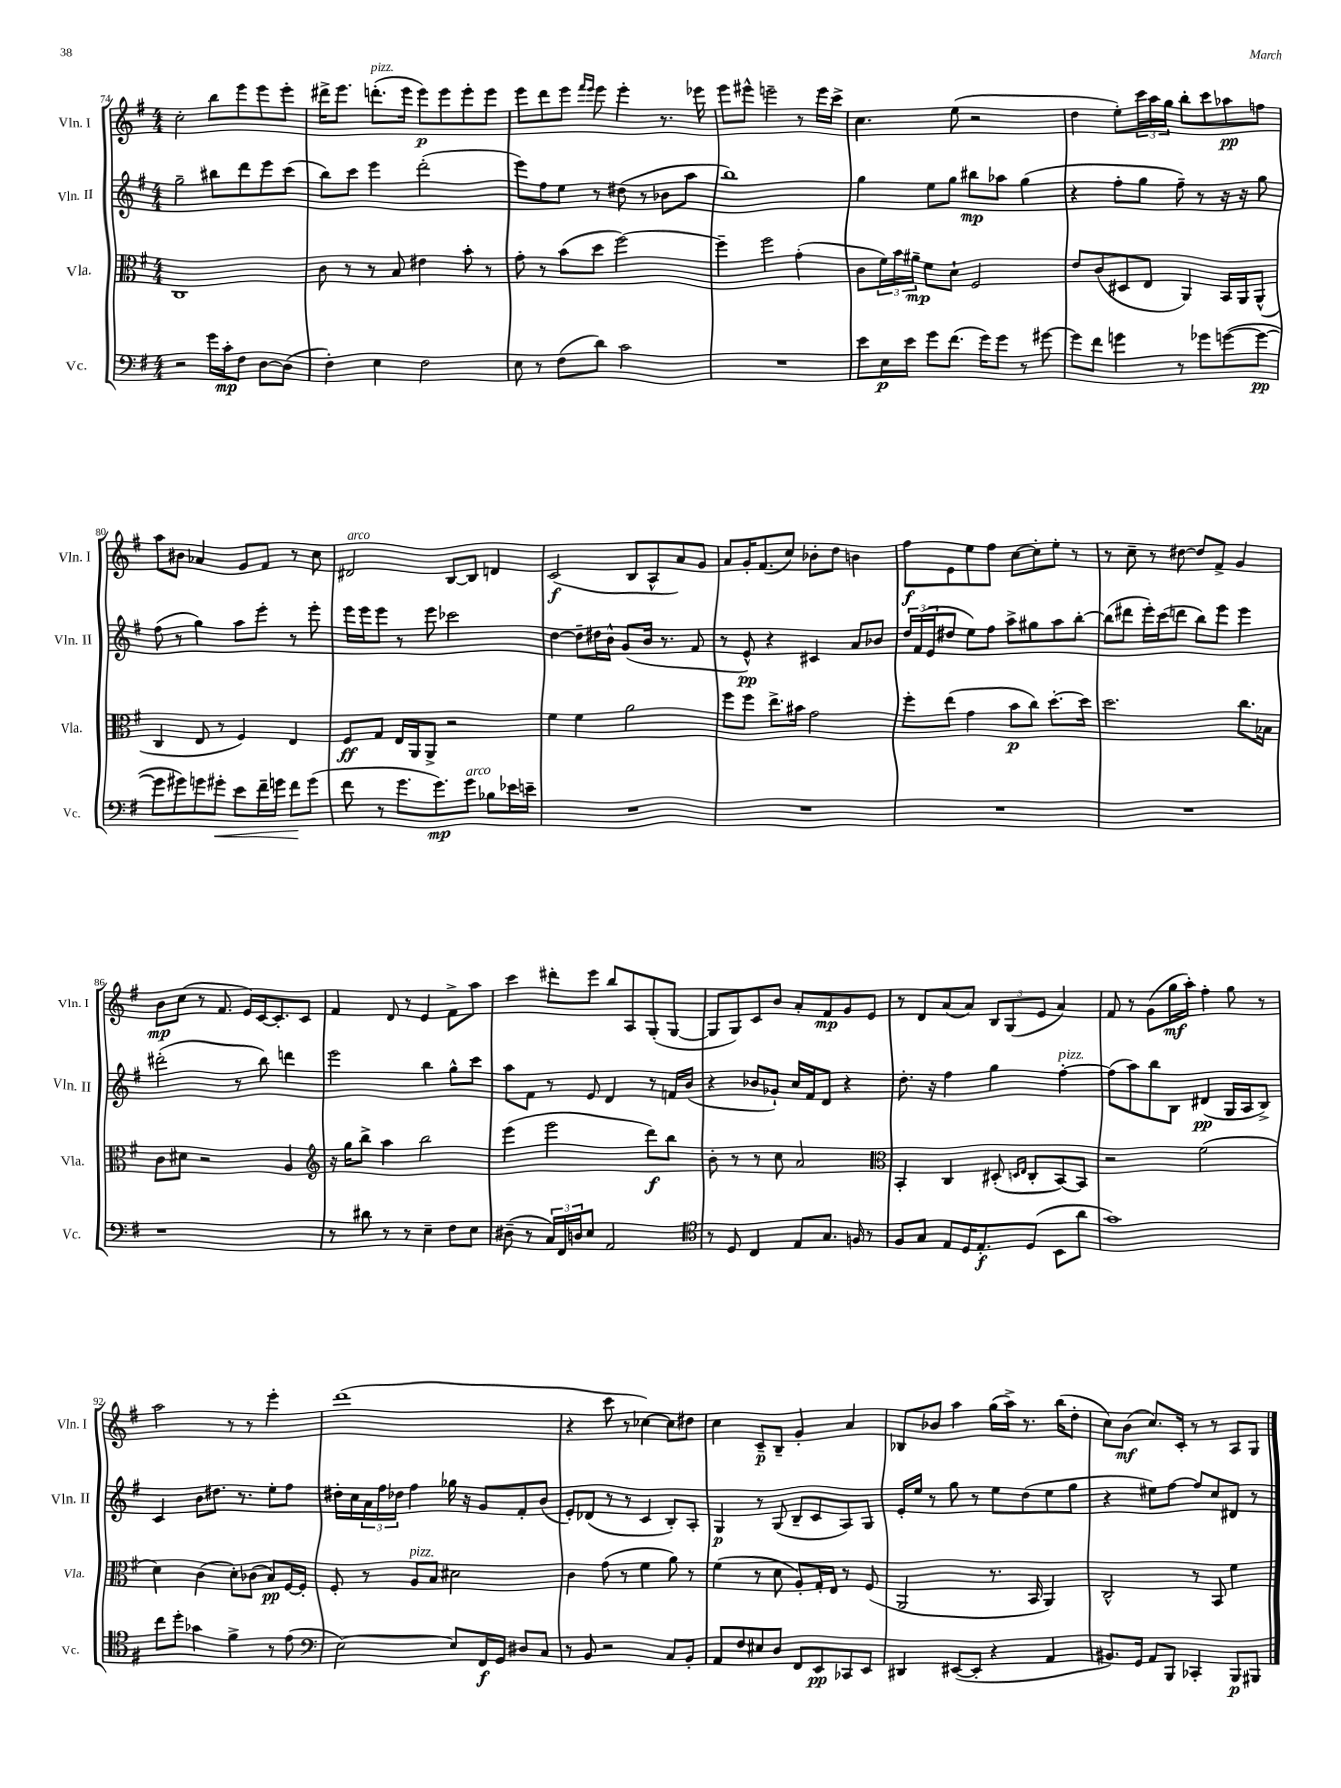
<<
\new StaffGroup <<
\new Staff = "s0" \with { instrumentName = "Vln. I" shortInstrumentName = "Vln. I" } {
    \clef treble \key g \major \numericTimeSignature \time 4/4
    c''2-. b''8 e'''8 e'''8 e'''8-. |
    dis'''16-> e'''8. d'''8.-.^\markup { \italic "pizz." }( e'''16 e'''8\p) e'''8 e'''8-. e'''8 |
    e'''8 d'''8 e'''8 \grace { fis'''16 e'''16 } e'''8 e'''4-. r8. ees'''16 |
    e'''8 eis'''8-^ e'''2-- r8 e'''16 c'''16-> |
    c''4. e''8( r2 |
    d''4 e''8-.) \tuplet 3/2 { c'''16 a''16 g''16 } b''8-. c'''8 aes''8\pp f''8 |
    a''8 bis'8 aes'4 g'8 fis'8 r8 c''8 |
    dis'2^\markup { \italic "arco" } b8~ b8 d'4 |
    c'2\f( b8 a8-^ a'8) g'8 |
    a'8 g'16-. fis'8.( c''8) bes'8-. d''8 b'4 |
    fis''8\f e'8 e''8 fis''8 c''8~ c''8-. e''8-. r8 |
    r8 c''8-- r8 dis''8~ dis''8 fis'8-> g'4 |
    b'8\mp c''8( r8 fis'8. e'16) c'16~ c'8.-. c'8 |
    fis'4 d'8 r8 e'4 fis'8-> a''8 |
    c'''4 dis'''8-. e'''8 b''8 a8 g8-.( g8~ |
    g8 g8) c'8 b'8 a'8-. fis'8\mp g'8 e'8 |
    r8 d'8 a'8( a'8) \tuplet 3/2 { b8 g8( e'8 } a'4) |
    fis'8 r8 g'8( g''16\mf a''16-.) fis''4-. g''8 r8 |
    a''2 r8 r8 e'''4-. |
    d'''1( |
    r4 c'''8 r8 ces''4~) ces''8 dis''8 |
    c''4 c'8--\p b8-- g'4-. a'4 |
    bes8 bes'8 a''4 g''16( a''16->) r8. b''16( d''8-. |
    c''8) b'8\mf( c''8.) c'16-. r8 r8 a8 g8 \bar "|." |
}
\new Staff = "s1" \with { instrumentName = "Vln. II" shortInstrumentName = "Vln. II" } {
    \clef treble \key g \major \numericTimeSignature \time 4/4
    g''2-- bis''8 d'''8 e'''8 c'''8( |
    b''8) c'''8 e'''4 d'''2-.( |
    e'''8) fis''8 e''8 r8 dis''8( r8 bes'8 a''8 |
    b''1) |
    g''4 e''8 g''8 bis''8\mp aes''8 g''4( |
    r4 fis''8-. g''8 fis''8--) r8 r16 r16 g''8 |
    fis''8( r8 g''4) a''8 e'''8-. r8 e'''8-. |
    e'''16 e'''16 e'''8 r8 e'''8 ces'''2 |
    d''4~ d''8-- dis''16 b'16-^ g'8( b'16 r8. fis'8 |
    r8 e'8-^\pp) r4 cis'4 a'8 bes'8 |
    \tuplet 3/2 { d''16 fis'16( e'16 } dis''8 e''8) fis''8 a''8-> gis''8 a''8 b''8~-. |
    b''8( dis'''8 e'''16-.) c'''16( d'''8 b''8) e'''8 e'''4 |
    dis'''2-.( r8 b''8) d'''4 |
    e'''2 b''4 g''8-^ c'''8 |
    a''8 fis'8 r8 e'8 d'4 r8 f'16 b'16( |
    r4 bes'8 ges'8-!) c''16 fis'16 d'8 r4 |
    d''8.-. r16 fis''4 g''4 fis''4~-.^\markup { \italic "pizz." } |
    fis''8( a''8) b''8 b8 dis'4\pp( g16 a16 b8->) |
    c'4 b'8 dis''8. r8. e''8-. fis''8 |
    dis''16-. c''16 \tuplet 3/2 { a'16 fis''16 des''16 } fis''4 ges''16 r16 g'8 fis'8-. b'8( |
    e'8-.) des'8( r8 r8 c'4 b8-.) a8-. |
    g4\p r8 g8( b8-- c'8 a8) g8 |
    e'16-. e''16 r8 g''8 r8 e''8 d''8( e''8 g''8 |
    r4 eis''8) fis''8~ fis''8 c''8 dis'8 r8 \bar "|." |
}
\new Staff = "s2" \with { instrumentName = "Vla." shortInstrumentName = "Vla." } {
    \clef alto \key g \major \numericTimeSignature \time 4/4
    c1 |
    c'8 r8 r8 b8 eis'4 b'8-. r8 |
    g'8-. r8 b'8( d''8 fis''2~) |
    fis''4-- fis''2 g'4-.( |
    c'8 \tuplet 3/2 { fis'16) b'16 ais'16--\mp } fis'8 d'8-! fis2 |
    e'8 c'8( dis8 e8 a,4) b,16 a,16 a,8-^( |
    c4 e8 r8 fis4) e4 |
    fis8\ff g8 e16 a,16 a,8-> r2 |
    fis'4 fis'4 a'2 |
    fis''8 fis''8 e''8.-> bis'16 g'2 |
    fis''8-. e''8( g'4 b'8\p c''8) d''8.~-. d''16 |
    d''2. c''8. bes16 |
    c'8 dis'8 r2 a4 |
    \clef treble r16 g''16 b''8-> a''4 b''2 |
    e'''4( e'''2 d'''8\f) b''8 |
    b'8-. r8 r8 c''8 a'2 |
    \clef alto b,4-. c4 dis8-.( \grace { d16 e16 } c8-. b,8~) b,8 |
    r2 fis'2( |
    d'4) c'4( d'8-.) ces'8( b8\pp) fis16~ fis16-. |
    fis8-. r8 a8^\markup { \italic "pizz." } b8 dis'2 |
    c'4 g'8( r8 fis'4 a'8) r8 |
    fis'4( r8 d'8 a8-.) g16-. e16 r8 fis8( |
    a,2 r8. b,16 a,4) |
    c2-^ r8 b,8 fis'4 \bar "|." |
}
\new Staff = "s3" \with { instrumentName = "Vc." shortInstrumentName = "Vc." } {
    \clef bass \key g \major \numericTimeSignature \time 4/4
    r2 g'16 c'16-.\mp fis8 d8~ d8( |
    fis4-.) e4 fis2 |
    e8 r8 fis8( d'8) c'2 |
    R1 |
    e'8 e16\p e'16 g'8 fis'8.( g'16) g'8 r8 gis'8~ |
    gis'8 fis'8 g'4 r8 ges'8 g'8~( g'8~\pp |
    g'8 gis'8) g'8 gis'8-.\< e'8 fis'16-- g'16 fis'8\! g'8( |
    fis'8 r8 g'8. g'8.\mp) g'8^\markup { \italic "arco" } bes8 ees'16 e'16-- |
    R1 |
    R1 |
    R1 |
    R1 |
    r1 |
    r8 dis'8 r8 r8 e4-- fis8 e8 |
    dis8--( r8 \tuplet 3/2 { c16) fis,16 d16 } e8 a,2 |
    \clef tenor r8 d8 c4 e8 g8. f16 r8 |
    fis8 g8 e8 d16 e8.-.\f d8( b,8 a'8 |
    g'1) |
    c''8 d''8-. ges'4 fis'4-> r8 e'8( |
    \clef bass e2~) e8 fis,16\f g,16 dis8 c8 |
    r8 b,8 r2 c8 b,8-. |
    a,8 fis8 eis8 d8 fis,8 e,8\pp ces,8 e,8 |
    dis,4 eis,8~( eis,8-. r4 a,4 |
    bis,8.) g,16 a,8 b,,8 ces,4-. b,,8\p bis,,8 \bar "|." |
}
>>
>>
\layout { \context { \Score currentBarNumber = #74 } }
